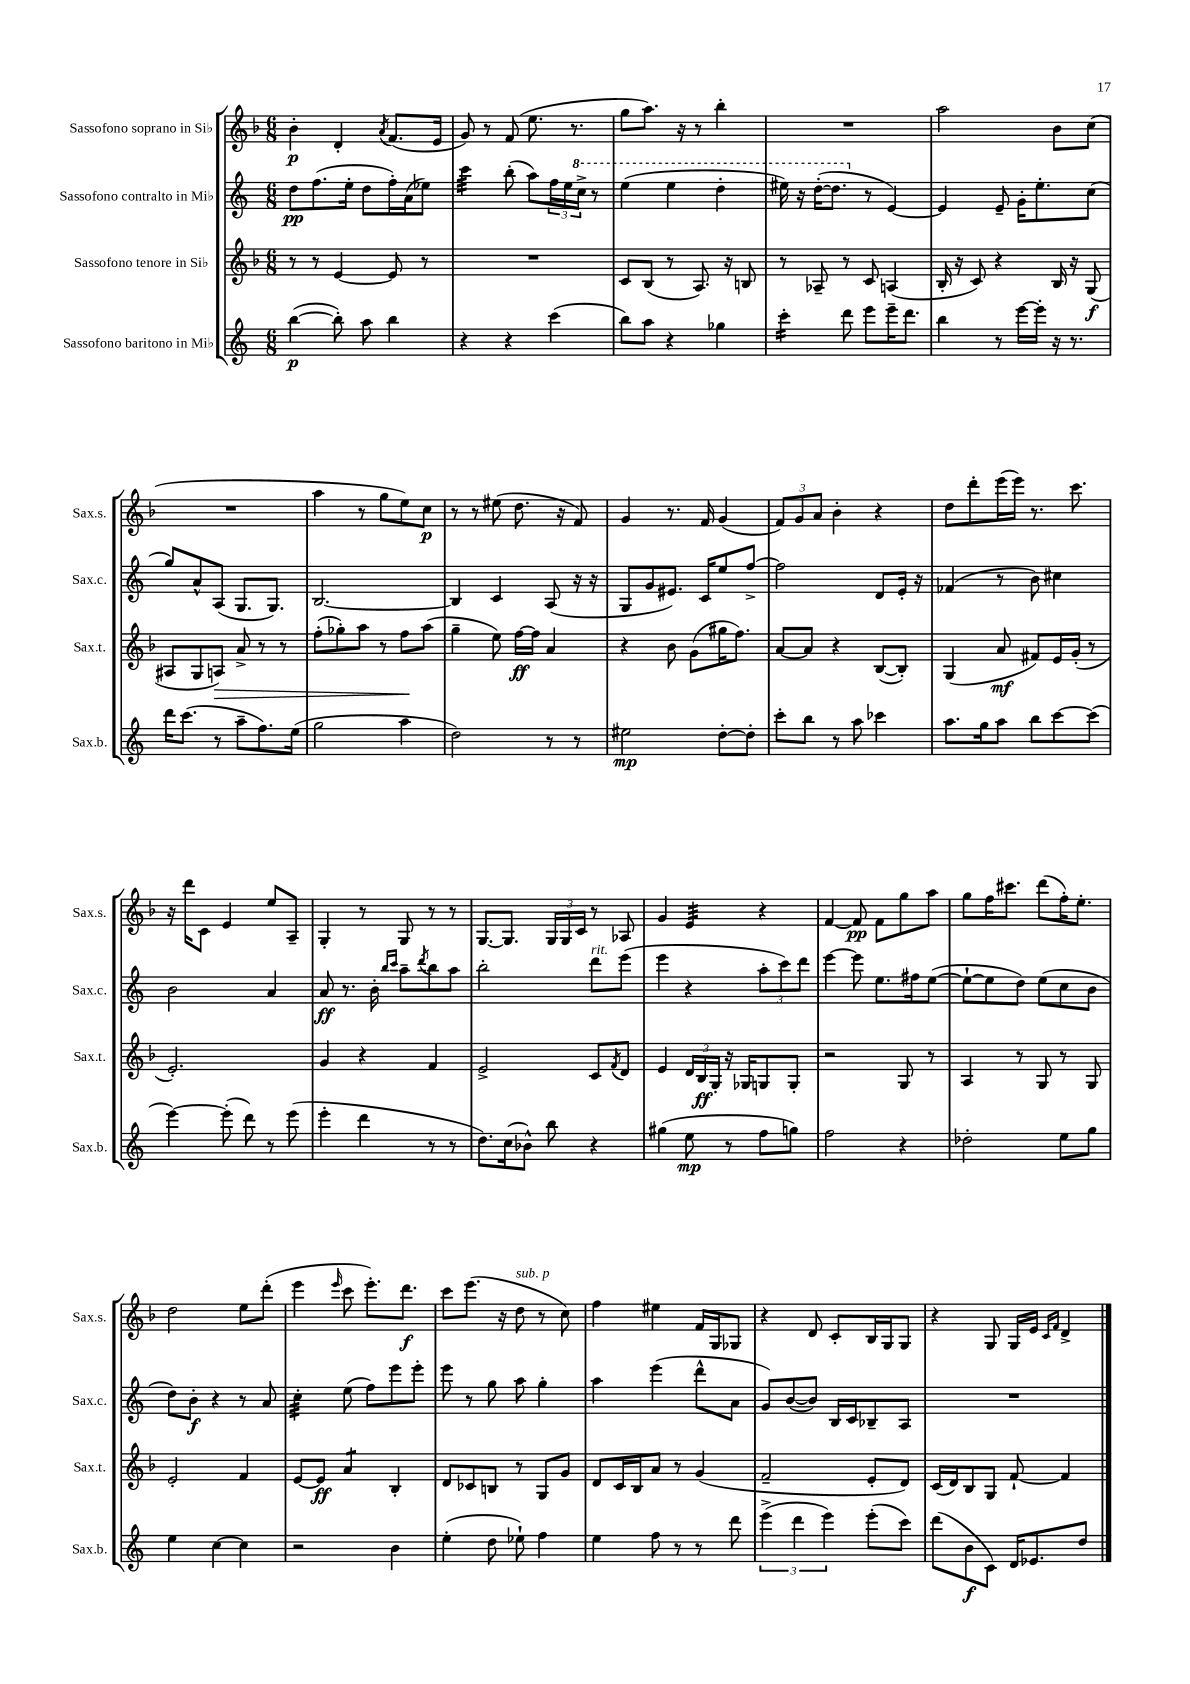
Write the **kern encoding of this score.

**kern	**kern	**kern	**kern
*staff4	*staff3	*staff2	*staff1
*clefG2	*clefG2	*clefG2	*clefG2
*k[]	*k[b-]	*k[]	*k[b-]
*M6/8	*M6/8	*M6/8	*M6/8
([4bb	8r	8dd	4b-'
.	8r	(8.ff	.
8bb'])	[4e	.	4d'
.	.	16ee'	.
8aa	.	8dd	.
.	.	.	8qa
4bb	8e]	16ff')	(8.f
.	.	(16a	.
.	8r	8ee-)	.
.	.	.	16e
=	=	=	=
4r	2.r	4ccc	8g)
.	.	.	8r
4r	.	(8bb'	(8f
.	.	8aa)	8.ee
(4ccc	.	24ff	.
.	.	24ee	.
.	.	.	8.r
.	.	24ccc^	.
.	.	8r	.
=	=	=	=
8bb)	8c	(4eee	8gg
8aa	(8B-	.	8.aa)
4r	8r	4eee	.
.	.	.	16r
.	8.A)	.	8r
4gg-	.	4ddd'	4bb-'
.	16r	.	.
.	8B	.	.
=	=	=	=
4ccc'	8r	16eee#)	2.r
.	.	16r	.
.	8A-~	([16ddd'	.
.	.	8.ddd]	.
8ddd	8r	.	.
8eee	8c	8r	.
16eee~	(4A	[4e)	.
8.ddd	.	.	.
=	=	=	=
4bb	16B-'	4e]	2aa
.	16r	.	.
.	8c)	.	.
8r	4r	8e~	.
[16eee	.	16g'	.
16eee']	.	8.ee'	.
16r	16B-	.	8b-
8.r	16r	.	.
.	(8G	(8cc	(8cc
=	=	=	=
16ddd	8A#	8gg)	2.r
(8.ccc	.	.	.
.	8G	8a^^	.
8r	8A)	(8A	.
8aa~	8a^	8.G	.
8.ff)	8r	.	.
.	.	8.G)	.
.	8r	.	.
(16ee	.	.	.
=	=	=	=
2gg	(8ff'	[2.B	4aa
.	8gg-')	.	.
.	8aa	.	8r
.	8r	.	8gg
4aa	8ff	.	8ee)
.	(8aa	.	8cc
=	=	=	=
2dd)	4gg~	4B]	8r
.	.	.	8r
.	8ee)	4c	(8ee#
.	[16ff	.	8.dd
.	16ff]	.	.
8r	4a	(8A	.
.	.	.	16r
8r	.	16r	8f)
.	.	16r	.
=	=	=	=
2ee#	4r	8G	4g
.	.	8g	.
.	8b-	8.e#)	8.r
.	(8g	.	.
.	.	16c	16f
[8dd'	16gg#	8ee	(4g
.	8.ff)	.	.
8dd']	.	[8ff^	.
=	=	=	=
8ccc'	[8a	2ff]	12f)
.	.	.	12g
8bb	8a]	.	.
.	.	.	12a
8r	4r	.	4b-'
8aa	.	.	.
4ccc-	([8B-	8d	4r
.	8B-'])	16e'	.
.	.	16r	.
=	=	=	=
8.aa	(4G	(4f-	8dd
.	.	.	8ddd'
16gg	.	.	.
8aa	8a	8r	(16eee
.	.	.	16eee)
8bb	8f#)	8b)	8.r
[8ccc	16e	4cc#	.
.	(16g'	.	8.ccc
(8ccc]	8r	.	.
=	=	=	=
[4eee)	2.e')	2b	16r
.	.	.	16ddd
.	.	.	8c
(8eee']	.	.	4e
8ddd)	.	.	.
8r	.	4a	8ee
(8eee	.	.	8A~
=	=	=	=
4eee'	4g	8a	4G'
.	.	8.r	.
4ddd	4r	.	8r
.	.	16b'	.
.	.	16qqbb	.
.	.	16qqccc	.
.	.	8aa~	8G
.	.	8qddd	.
8r	4f	8bb	8r
8r	.	8aa	8r
=	=	=	=
8.dd)	2e^	2bb'	[8.G
(16cc	.	.	8.G]
8b-^^)	.	.	.
8bb	.	.	24G
.	.	.	24G
.	.	.	24c
4r	8c	8ddd	8r
.	8qf	.	.
.	8d	(8eee	8A-
=	=	=	=
(4gg#	4e	4eee	4g
8ee	24d	4r	4e
.	24B-	.	.
.	24G'	.	.
8r	16r	.	.
.	16G-	.	.
8ff	8G	12aa'	4r
.	.	12ccc)	.
8gg)	8G'	.	.
.	.	12ddd	.
=	=	=	=
2ff	2r	[4eee	[4f
.	.	8eee]	8f]
.	.	8.ee	8f
4r	8G	.	8gg
.	.	16ff#	.
.	8r	([8ee	8aa
=	=	=	=
2dd-'	4A	8ee`_	8gg
.	.	8ee]	16ff
.	.	.	8.ccc#
.	8r	8dd)	.
.	8G	(8ee	(8ddd
8ee	8r	8cc	16ff')
.	.	.	8.ee'
8gg	8G	8b	.
=	=	=	=
4ee	2e'	8dd)	2dd
.	.	8b'	.
[4cc	.	4r	.
4cc]	4f	8r	8ee
.	.	8a	(8ddd'
=	=	=	=
2r	[8e	4cc'	4eee
.	8e]	.	.
.	.	.	16qqeee
.	4a	(8ee	8ccc
.	.	8ff)	8.eee')
4b	4B-'	8eee	.
.	.	.	8.ddd
.	.	8eee'	.
=	=	=	=
(4ee'	8d	8eee	8ccc
.	8c-	8r	(8.eee
8dd	8B	8gg	.
.	.	.	16r
8ee-`)	8r	8aa	8dd
4ff	8G	4gg'	8r
.	8g	.	8cc)
=	=	=	=
4ee	8d	4aa	4ff
.	16c	.	.
.	16B-	.	.
8ff	8a	(4eee	4ee#
8r	8r	.	.
8r	(4g	8ddd^^	16f
.	.	.	16G
8ddd	.	8a	8G-
=	=	=	=
(6eee^	2f~	8g)	4r
.	.	([8b	.
6ddd	.	.	.
.	.	8b])	8d
6eee)	.	.	.
.	.	16B	8c'
.	.	16c	.
(8eee'	8e'	8B-~	16B-
.	.	.	16G
8ccc)	8d)	8A	8G
=	=	=	=
(8ddd	(16c	2.r	4r
.	16d)	.	.
8b	8B-	.	.
8c)	8G	.	8G
16d	[8f`	.	16G
8.e-	.	.	16e
.	.	.	16qqc
.	.	.	16qqf
.	4f]	.	4d^
8dd	.	.	.
==	==	==	==
*-	*-	*-	*-
